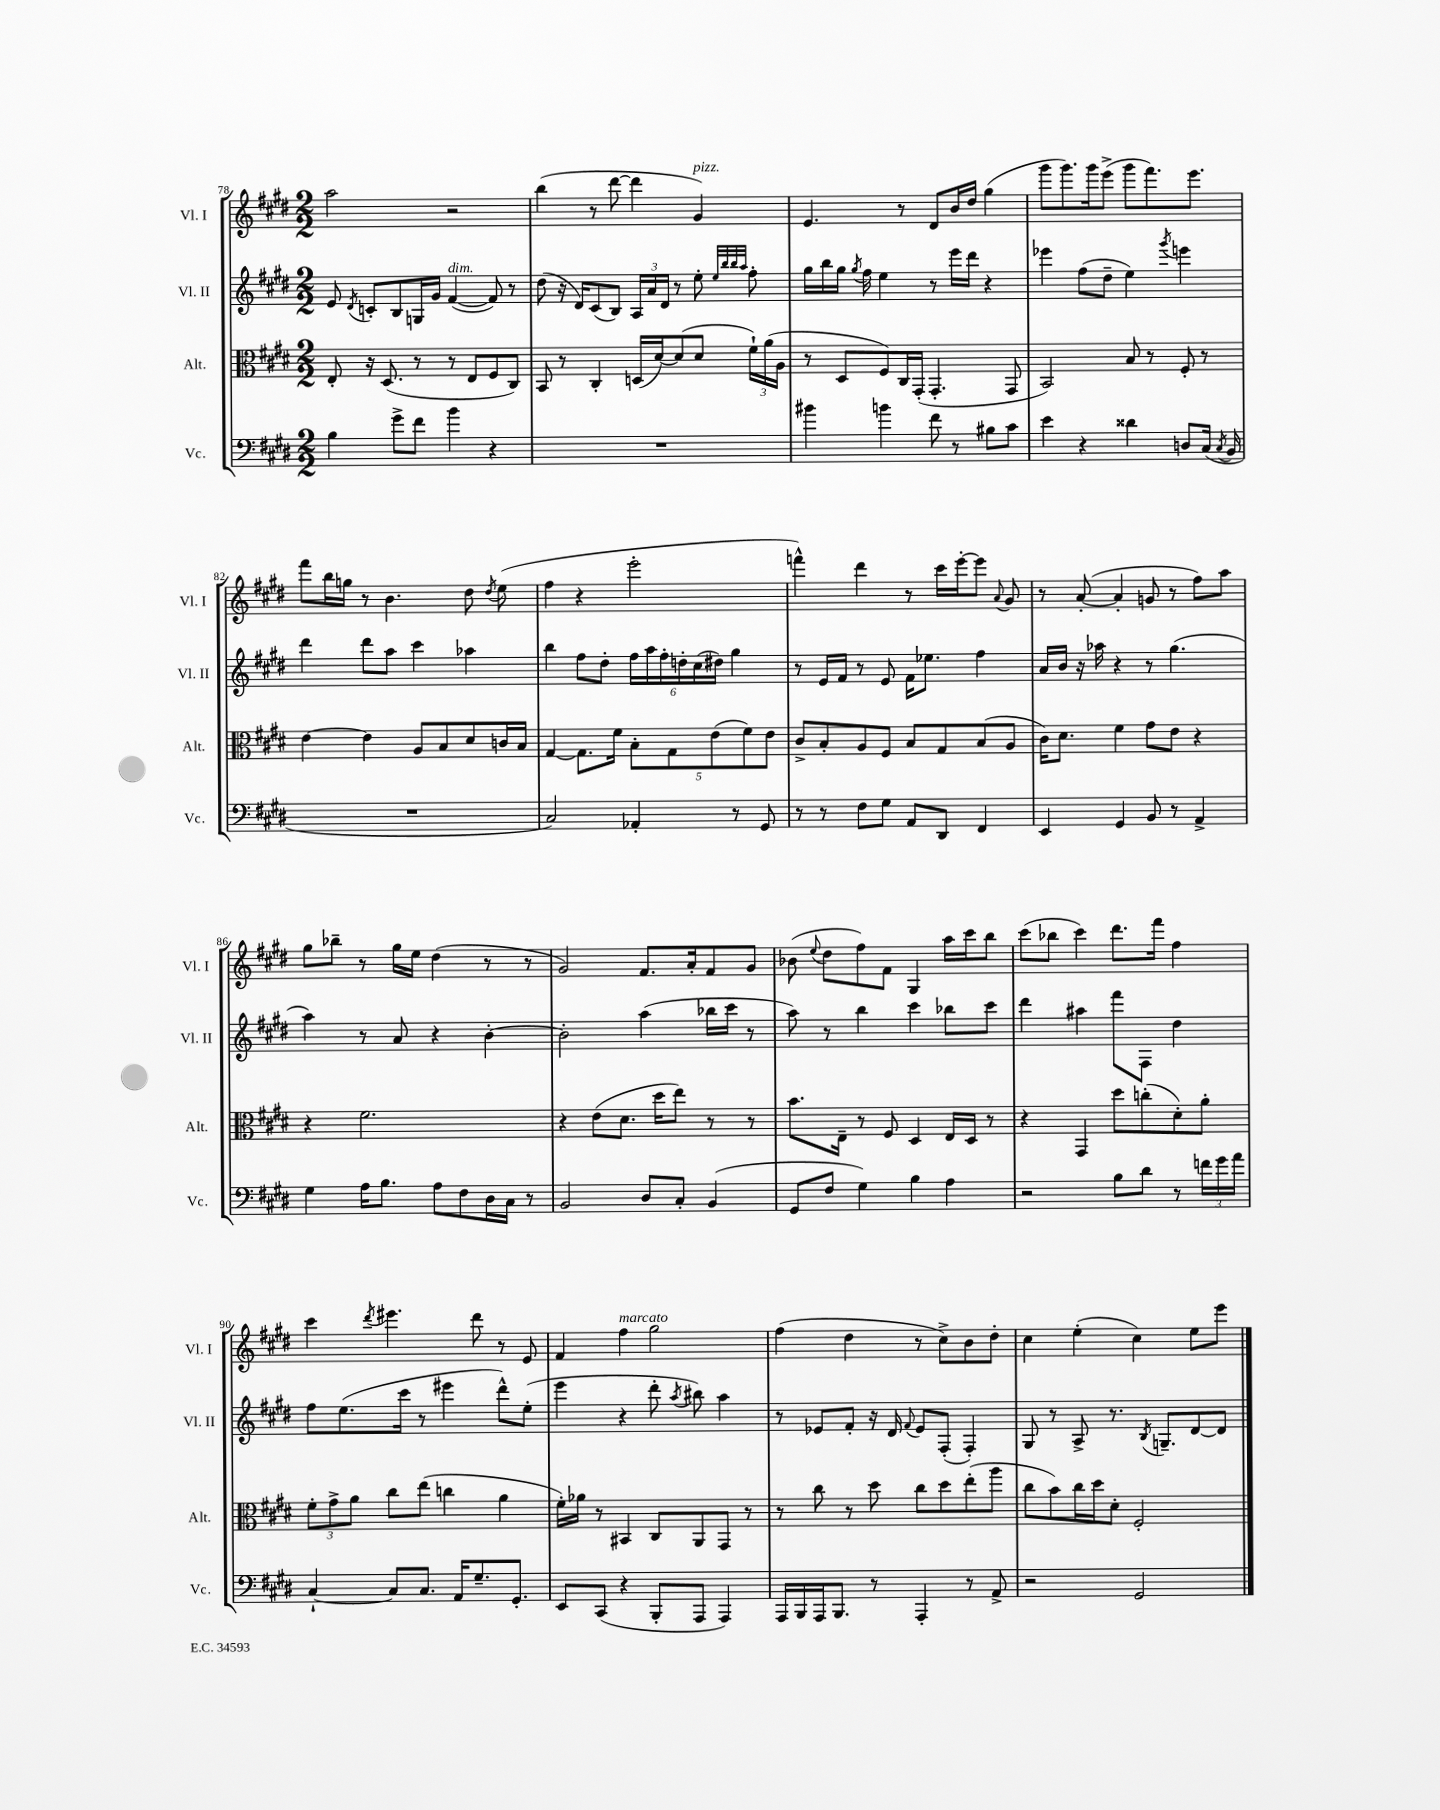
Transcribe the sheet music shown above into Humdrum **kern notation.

**kern	**kern	**kern	**kern
*staff4	*staff3	*staff2	*staff1
*clefF4	*clefC3	*clefG2	*clefG2
*k[f#c#g#d#]	*k[f#c#g#d#]	*k[f#c#g#d#]	*k[f#c#g#d#]
*M2/2	*M2/2	*M2/2	*M2/2
4B\	8E'/	8e/	2aa\
.	.	8qd#/	.
.	16r	8c'/L	.
.	(8.D#/	.	.
8g#^\L	.	8B/	.
8f#\J	8r	16G/L	.
.	.	16g#/JJ	.
4b\	8r	([4f#/	2r
.	8E/L	.	.
4r	8F#/	8f#/])	.
.	8C#/J)	8r	.
=	=	=	=
1r	8BB/	(8dd#\	(4bb\
.	8r	16r	.
.	.	16d#/LK)	.
.	4C#'/	(8c#/	8r
.	.	8B/J)	[8ddd#\
.	(16D/LL	24A/LL	4ddd#\]
.	.	24a/	.
.	[16d#/J)	.	.
.	.	24d#/JJ	.
.	(8d#/]	8r	.
.	8d#/J	8ee'\	4g#/)
.	.	32qqee/LLL	.
.	.	32qqbb/	.
.	.	32qqbb/	.
.	.	32qqaa/JJJ	.
.	24f#`\LL)	8ff#'\	.
.	(24a\	.	.
.	24A\JJ	.	.
=	=	=	=
4b#\	8r	16gg#\LL	4.e/
.	.	16bb\	.
.	8D#/L	16gg#\JJ	.
.	.	8qgg#/	.
.	.	16ff#\	.
4b\	8F#/)	4ee\	.
.	16C#/L	.	8r
.	(16GG#'/JJ	.	.
8f#\	4.GG#'/	8r	8d#/L
8r	.	16eee\LL	16b/L
.	.	16ddd#\JJ	16dd#/JJ
8B#\L	.	4r	(4gg#\
8c#\J	8GG#/	.	.
=	=	=	=
4e\	2BB/)	4eee-\	8ggg#\L
.	.	.	8.ggg#\)
4r	.	(8ff#\L	.
.	.	.	16ggg#\k
.	.	8dd#~\J	(8eee^\J
4d##\	8B/	4ee\)	8ggg#\L
.	8r	.	8.fff#\)
.	.	8qggg#/	.
8D/L	8F#'/	4eee\	.
.	.	.	8.eee\J
(16C#/Jk	8r	.	.
8qC#/	.	.	.
16BB/	.	.	.
=	=	=	=
1r	[4e\	4ddd#\	8fff#\L
.	.	.	16bb\L
.	.	.	16gg\JJ
.	4e\]	8ddd#\L	8r
.	.	8aa\J	4.b\
.	8A/L	4ccc#\	.
.	8B/	.	.
.	8d#/	4aa-\	8dd#\
.	.	.	8qdd#/
.	16c/L	.	(8ee\
.	16B/JJ	.	.
=	=	=	=
2C#/)	[4G#/	4bb\	4ff#\
.	8.G#\]L	8ff#\L	4r
.	.	8dd#'\J	.
.	16f#\Jk	.	.
4AA-'/	10B'\L	24ff#\LL	2eee'\
.	.	24aa\	.
.	.	24ff#'\	.
.	10G#\	.	.
.	.	24dd'\	.
.	.	(24cc#\	.
.	(10e\	.	.
.	.	24dd#\JJ)	.
8r	.	4gg#\	.
.	10f#\)	.	.
8GG#/	.	.	.
.	10e\J	.	.
=	=	=	=
8r	8c#^/L	8r	4fff^^\)
8r	8B'/	16e/LL	.
.	.	16f#/JJ	.
8F#\L	8A/	8r	4ddd#\
8G#\J	8F#/J	8e/	.
8AA/L	8B/L	16f#\LK	8r
.	.	8.ee-\J	.
8DD#/J	8G#/	.	16ccc#\LL
.	.	.	[16eee'\J
4FF#/	(8B/	4ff#\	8eee\]J
.	.	.	8qqa/
.	8A/J	.	8g#/
=	=	=	=
4EE/	16c#\LK)	16a/LL	8r
.	8.d#\J	16b/JJ	.
.	.	16r	([8a'/
.	.	16aa-\	.
4GG#/	4f#\	4r	4a'/]
8BB/	8g#\L	8r	8g/
8r	8e\J	(4.gg#\	8r
4AA^/	4r	.	8ff#\L)
.	.	.	8aa\J
=	=	=	=
4G#\	4r	4aa\)	8gg#\L
.	.	.	8bb-~\J
16A\LK	2.f#\	8r	8r
8.B\J	.	.	.
.	.	8a/	16gg#\LL
.	.	.	16ee\JJ
8A\L	.	4r	(4dd#\
8F#\	.	.	.
16D#\L	.	[4b'\	8r
16C#\JJ	.	.	.
8r	.	.	8r
=	=	=	=
2BB/	4r	2b'\]	2g#/)
.	(8e\L	.	.
.	8.d#\J	.	.
8D#/L	.	(4aa\	8.f#/L
.	16dd#\LK	.	.
8C#'/J	8ee\J)	.	.
.	.	.	16a'/k
(4BB/	8r	16bb-\LL	8f#/
.	.	16ccc#\JJ	.
.	8r	8r	8g#/J
=	=	=	=
8GG#/L	8.b\L	8aa\)	(8b-\
.	.	.	8qqee/
8F#/J	.	8r	8dd#\L
.	16E~\Jk	.	.
4G#\)	8r	4bb\	8ff#\)
.	8F#/	.	8f#\J
4B\	4D#/	4ccc#\	4G#/
4A\	16E/LL	8bb-\L	16aa\LL
.	16D#/JJ	.	16ccc#\J
.	8r	8ccc#\J	8bb\J
=	=	=	=
2r	4r	4ddd#\	(8ccc#\L
.	.	.	8bb-\J
.	4GG#/	4aa#\	4ccc#\)
8B\L	8dd#\L	8fff#\L	8.ddd#\L
8d#\J	(8cc'\	8F#\J	.
.	.	.	16fff#\Jk
8r	8d#'\)	4dd#\	4ff#\
24f\LL	8a'\J	.	.
24g#\	.	.	.
24a\JJ	.	.	.
=	=	=	=
[4C#`/	12f#'\L	8ff#\L	4ccc#\
.	12g#^\	.	.
.	.	(8.ee\	.
.	12a\J	.	.
.	.	.	8qddd#/
8C#/]L	8cc#\L	.	4.eee#\
.	.	16ccc#\Jk	.
8.C#/J	(8ee\J	8r	.
.	4cc\	4eee#\	.
16AA/LK	.	.	.
8.G#~/	.	.	8ddd#\
.	4a\	8ddd#^^\L)	8r
8.GG#'/J	.	.	.
.	.	(8ee'\J	8e/
=	=	=	=
8EE/L	16f#'\LL)	4eee\	4f#/
.	16a-\JJ	.	.
(8CC#/J	8r	.	.
4r	4BB#/	4r	4ff#\
8BBB'/L	8C#/L	8ddd#'\	2gg#\
.	.	8qaa/	.
8AAA/J	8AA/	8bb#\)	.
4AAA/)	8GG#/J	4aa\	.
.	8r	.	.
=	=	=	=
16AAA/LL	8r	8r	(4ff#\
16BBB/	.	.	.
16AAA/J	8cc#\	8e-/L	.
8.BBB/J	.	.	.
.	8r	8f#'/J	4dd#\
8r	8dd#\	16r	.
.	.	16d#/	.
.	.	8qqf#/	.
4AAA'/	8cc#\L	8e-/L	8r
.	8dd#\	(8F#'/J	8cc#^\L)
8r	(8ee'\	4F#'/)	8b\
8AA^/	8aa\J	.	8dd#'\J
=	=	=	=
2r	8cc#\L	8G#/	4cc#\
.	8b\)	8r	.
.	16cc#\L	8A^/	(4ee'\
.	16dd#\J	.	.
.	8d#'\J	8.r	.
2GG#/	2F#'/	.	4cc#\)
.	.	8qB/	.
.	.	8.G~/L	.
.	.	[8d#/	8ee\L
.	.	8d#/]J	8eee\J
==	==	==	==
*-	*-	*-	*-
